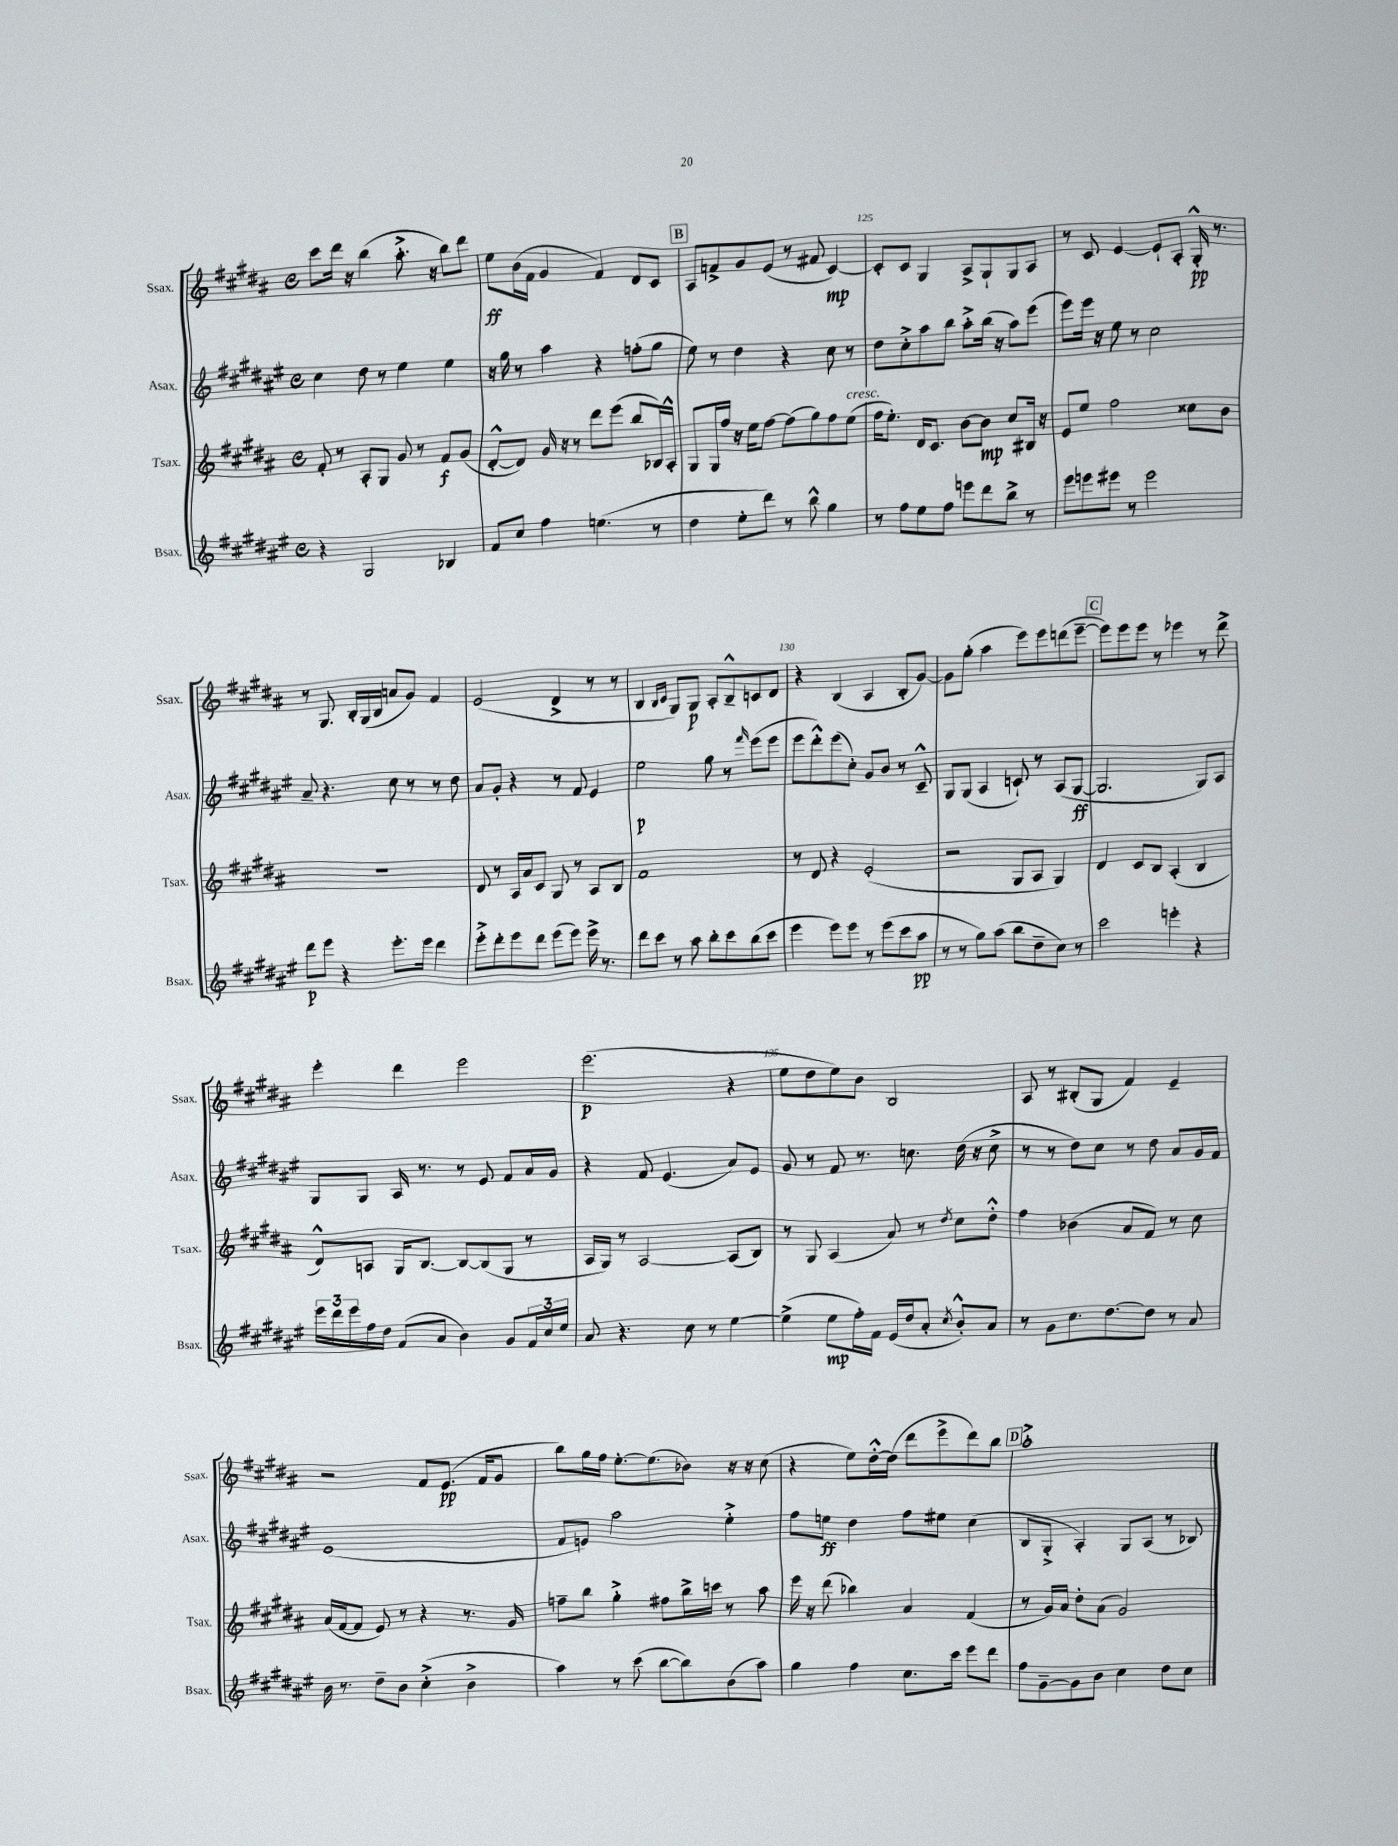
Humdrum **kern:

**kern	**dynam	**kern	**dynam	**kern	**dynam	**kern	**dynam
*part4	*part4	*part3	*part3	*part2	*part2	*part1	*part1
*staff4	*staff4	*staff3	*staff3	*staff2	*staff2	*staff1	*staff1
*I"Bsax.	*	*I"Tsax.	*	*I"Asax.	*	*I"Ssax.	*
*I'Bsax.	*	*I'Tsax.	*	*I'Asax.	*	*I'Ssax.	*
*clefG2	*	*clefG2	*	*clefG2	*	*clefG2	*
*k[f#c#g#d#a#e#]	*	*k[f#c#g#d#a#]	*	*k[f#c#g#d#a#e#]	*	*k[f#c#g#d#a#]	*
*M4/4	*	*M4/4	*	*M4/4	*	*M4/4	*
*met(c)	*	*met(c)	*	*met(c)	*	*met(c)	*
=122	=122	=122	=122	=122	=122	=122	=122
4r	.	8f#'/	.	4cc#\	.	8ccc#\L	.
.	.	8r	.	.	.	16ddd#\Jk	.
.	.	.	.	.	.	16r	.
2G#/	.	8A#'/L	.	8dd#\	.	(4bb\	.
.	.	8G#/J	.	8r	.	.	.
.	.	8g#/	.	4ee#\	.	8.aa#'^\	.
.	.	8r	.	.	.	.	.
.	.	.	.	.	.	16r	.
4B-X/	.	8f#/L	f	4ee#\	.	8bb\L)	.
.	.	(8g#/J	.	.	.	8ddd#\J	.
=123	=123	=123	=123	=123	=123	=123	=123
8f#/L	.	[8d#'^^/L	.	16r	.	8ee\L	ff
.	.	.	.	16gg#\	.	.	.
8cc#/J	.	8d#/J])	.	8r	.	(16b\L	.
.	.	.	.	.	.	16f#\JJ	.
4ff#\	.	16g#/	.	4aa#\	.	4g#/	.
.	.	16r	.	.	.	.	.
.	.	8r	.	.	.	.	.
(4.een\	.	8ddd#\L	.	4r	.	4f#/)	.
.	.	(8eee\J	.	.	.	.	.
.	.	8bb/L	.	(8ffn'\L	.	8d#/L	.
8r	.	16B-X/L)	.	8gg#\J	.	8c#/J	.
.	.	16A#'^^/JJ	.	.	.	.	.
!!LO:REH:place=s1:t=B
=124	=124	=124	=124	=124	=124	=124	=124
4dd#\	.	8G#/L	.	8ee#\)	.	8A#/L	.
.	.	16G#/L	.	8r	.	8fn^/	.
.	.	16ff#/JJ	.	.	.	.	.
8ee#'\L	.	16r	.	4dd#\	.	8g#/	.
.	.	16ee\KL	.	.	.	.	.
8ddd#\J)	.	[8ff#\J	.	.	.	(8e/J	.
8r	.	(8ff#\L]	.	4r	.	8r	.
8bb^^\	.	8gg#\)	.	.	.	8f#X/	.
4gg#\	.	8ff#\	.	8cc#\	.	[4c#/)	mp
!	!	!LO:TX:a:i:t=cresc.	!	!	!	!	!
.	.	(8ee\J	.	8r	.	.	.
=125	=125	=125	=125	=125	=125	=125	=125
8r	.	16ff#\KL	.	8dd#\L	.	8c#'/L]	.
.	.	8.ee'\J)	.	.	.	.	.
8ff#\L	.	.	.	8cc#'^\	.	8c#/J	.
8ee#\	.	16d#/KL	.	8aa#\	.	4G#/	.
.	.	8.c#/J	.	.	.	.	.
8ff#\J	.	.	.	8bb\J	.	.	.
8eeen\L	.	[8b\L	.	8aa#'^\L	.	8A#^/L	.
8ddd#\	.	8b\J]	mp	(16bb\Jk	.	8G#`/	.
.	.	.	.	16r	.	.	.
8bb^\J	.	8cc#/L	.	8aa#\L)	.	8G#/	.
8r	.	16B#X/Jk	.	(8eee#\J	.	8A#/J	.
.	.	16r	.	.	.	.	.
=126	=126	=126	=126	=126	=126	=126	=126
8eee#\L	.	8e/L	.	8eee#\L)	.	8r	.
8eeen\	.	8ee/J	.	16eee#\Jk	.	8c#/	.
.	.	.	.	16r	.	.	.
8eee#X\J	.	2ff#\	.	8ee#\	.	[4e/	.
8r	.	.	.	8r	.	.	.
2eee#\	.	.	.	2cc#\	.	8e`/L]	.
.	.	.	.	.	.	8A#'/J	.
.	.	8cc##X\L	.	.	.	16G#'^^/	pp
.	.	.	.	.	.	8.r	.
.	.	8b\J	.	.	.	.	.
!!LO:LB:g=z
=127	=127	=127	=127	=127	=127	=127	=127
8ddd#\L	p	1r	.	8a#~/	.	8r	.
8eee#\J	.	.	.	4.r	.	8.G#/	.
4r	.	.	.	.	.	.	.
.	.	.	.	.	.	16B'/LL	.
.	.	.	.	.	.	(16G#/	.
.	.	.	.	.	.	16B/JJ	.
8.eee#'\L	.	.	.	8cc#\	.	8an/L	.
.	.	.	.	8r	.	8g#/J)	.
16eee#\Jk	.	.	.	.	.	.	.
4ddd#\	.	.	.	8r	.	4f#/	.
.	.	.	.	8dd#\	.	.	.
=128	=128	=128	=128	=128	=128	=128	=128
8eee#'^\L	.	8d#/	.	8a#/L	.	(2e/	.
8ddd#'\	.	8r	.	8g#'/J	.	.	.
8eee#\	.	16A#/LL	.	4r	.	.	.
.	.	16a#/J	.	.	.	.	.
8ddd#\J	.	8c#/J	.	.	.	.	.
(8eee#\L	.	8G#/	.	8r	.	4d#^/	.
8eee#\J)	.	8r	.	8f#/	.	.	.
16eee#^\	.	8A#/L	.	4e#/	.	8r	.
8.r	.	.	.	.	.	.	.
.	.	8B/J	.	.	.	8r	.
=129	=129	=129	=129	=129	=129	=129	=129
8ddd#\L	.	1f#	.	2ee#\	p	4B/	.
8ccc#\J	.	.	.	.	.	.	.
.	.	.	.	.	.	16qqB/LL	.
.	.	.	.	.	.	16qqc#/JJ	.
8r	.	.	.	.	.	8G#/L)	.
8aa#\	.	.	.	.	.	8G#/J	p
8bb'\L	.	.	.	8gg#\	.	8A#'/L	.
8ccc#\	.	.	.	8r	.	8B~^^/	.
.	.	.	.	16qqfff#/	.	.	.
(8bb\	.	.	.	(8eee#\L	.	8cn/	.
8ccc#\J	.	.	.	8eee#\J	.	8d#/J	.
=130	=130	=130	=130	=130	=130	=130	=130
4eee#\	.	8r	.	8eee#\L	.	4r	.
.	.	8d#/	.	8ddd#'^^\)	.	.	.
8eee#\L)	.	4r	.	(8eee#\	.	(4B/	.
8eee#\J	.	.	.	8cc#'\J)	.	.	.
8r	.	(2e'/	.	8g#/L	.	4A#/	.
(8eee#\L	.	.	.	8b/J	.	.	.
8ccc#\	.	.	.	8r	.	8B'/L	.
8aa#\J	pp	.	.	8c#~^^/	.	[8g#/J)	.
=131	=131	=131	=131	=131	=131	=131	=131
8r	.	2r	.	8G#/L	.	8g#\L]	.
8r	.	.	.	(8G#/J	.	(8gg#'\J	.
8gg#\L)	.	.	.	4A#/	.	4aa#\	.
(8aa#\J	.	.	.	.	.	.	.
8bb\L	.	8G#/L	.	8cn`/)	.	8eee\L)	.
8dd#~\	.	8A#/J	.	8r	.	8eee\	.
8cc#\J)	.	4G#/)	.	(8A#/L	.	(8dddn\	.
8r	.	.	.	[8G#/J	ff	[8eee~\J	.
!!LO:REH:place=s1:t=C
=132	=132	=132	=132	=132	=132	=132	=132
2ccc#\	.	4d#/	.	2.G#/]	.	8eee\L])	.
.	.	.	.	.	.	8eee\	.
.	.	8c#/L	.	.	.	8eee\J	.
.	.	8B/J	.	.	.	8r	.
4eeen'\	.	(4A#'/	.	.	.	4eee-X\	.
4r	.	4B/	.	8G#/L)	.	8r	.
.	.	.	.	8A#/J	.	8ddd#^\	.
!!LO:LB:g=z
=133	=133	=133	=133	=133	=133	=133	=133
24eee#\LL	.	8d#^^/L)	.	8G#/L	.	4eee'\	.
24ddd#\	.	.	.	.	.	.	.
24eee#\	.	.	.	.	.	.	.
16ff#\	.	8An/J	.	8G#/J	.	.	.
16dd#\JJ	.	.	.	.	.	.	.
(8f#/L	.	16G#/KL	.	16A#/	.	4ddd#\	.
.	.	[8.B/J	.	8.r	.	.	.
8a#/J	.	.	.	.	.	.	.
4b\)	.	8B/L_	.	8r	.	2eee\	.
.	.	(8B/]	.	8e#/	.	.	.
8g#/L	.	8G#/J	.	8f#/L	.	.	.
24f#/L	.	8r	.	16a#/L	.	.	.
24cc#/	.	.	.	.	.	.	.
.	.	.	.	16g#/JJ	.	.	.
24ee#/JJ	.	.	.	.	.	.	.
=134	=134	=134	=134	=134	=134	=134	=134
8a#/	.	16A#/LL	.	4r	.	(2.eee\	p
.	.	16G#/JJ)	.	.	.	.	.
4.r	.	8r	.	.	.	.	.
.	.	[2A#/	.	8f#/	.	.	.
.	.	.	.	(4.e#/	.	.	.
8cc#\	.	.	.	.	.	.	.
8r	.	.	.	.	.	.	.
[4ee#\	.	(8A#/L]	.	8a#/L)	.	4r	.
.	.	8B/J)	.	8e#/J	.	.	.
=135	=135	=135	=135	=135	=135	=135	=135
(4ee#^\]	.	8r	.	8g#/	.	8ee\L	.
.	.	8G#/	.	8r	.	8dd#\	.
8ee#\L	mp	(4A#/	.	8f#/	.	8ee\)	.
16ff#'\L)	.	.	.	8.r	.	8b\J	.
16f#\JJ	.	.	.	.	.	.	.
(16e#/LL	.	8a#/)	.	.	.	2B/	.
16dd#/J	.	.	.	8.ccn\	.	.	.
8a#'/J	.	8r	.	.	.	.	.
8qcc#/	.	8qdd#/	.	.	.	.	.
8b'^^/L)	.	8cc#\L	.	(16dd#\	.	.	.
.	.	.	.	16r	.	.	.
8a#/J	.	8dd#'^^\J	.	8cc^\	.	.	.
=136	=136	=136	=136	=136	=136	=136	=136
8r	.	4ff#\	.	8r	.	8A#/	.
8g#\L	.	.	.	8r	.	8r	.
8.cc#\	.	(4b-X\	.	8dd#\L)	.	(8B#X'/L	.
.	.	.	.	8cc#\J	.	8G#/J	.
[8.dd#\	.	.	.	.	.	.	.
.	.	8a#/L	.	8r	.	4f#/)	.
8dd#\J]	.	8f#/J)	.	8dd#\	.	.	.
8r	.	8r	.	8a#/L	.	4e~/	.
8a#/	.	8cc#\	.	16g#/L	.	.	.
.	.	.	.	16f#/JJ	.	.	.
!!LO:LB:g=z
=137	=137	=137	=137	=137	=137	=137	=137
16b\	.	(16a#/LL	.	(1e#	.	2r	.
8.r	.	[16f#/J	.	.	.	.	.
.	.	8f#/J]	.	.	.	.	.
8dd#~\L	.	8e/)	.	.	.	.	.
8b\J	.	8r	.	.	.	.	.
(4cc#'^\	.	4r	.	.	.	8f#/L	.
.	.	.	.	.	.	(8.e/J	pp
4b^\	.	8.r	.	.	.	.	.
.	.	.	.	.	.	16f#/KL	.
.	.	.	.	.	.	8g#/J	.
.	.	16g#/	.	.	.	.	.
=138	=138	=138	=138	=138	=138	=138	=138
4aa#\)	.	8ffn~\L	.	8f#/L	.	8bb\L)	.
.	.	8bb\J	.	8en/J)	.	16gg#\L	.
.	.	.	.	.	.	16ff#\JJ	.
8r	.	4gg#'^\	.	2aa#\	.	[8.ee'\L	.
(8ccc#\	.	.	.	.	.	.	.
.	.	.	.	.	.	(8.ee\]	.
[8bb\L	.	8ff#X\L	.	.	.	.	.
8bb\])	.	16bb^\L	.	.	.	8b-X\J)	.
.	.	16cccn\JJ	.	.	.	.	.
(8b\	.	8r	.	4ee#'^\	.	16r	.
.	.	.	.	.	.	16r	.
8aa#\J)	.	8aa#\	.	.	.	(8cc#\	.
=139	=139	=139	=139	=139	=139	=139	=139
4gg#\	.	16eee\	.	8ff#\L	.	4r	.
.	.	16r	.	.	.	.	.
.	.	(8ddd#\	.	8een\J	ff	.	.
4ff#\	.	4bb-X\)	.	4dd#\	.	8ee\L)	.
.	.	.	.	.	.	[16dd#'^^\L	.
.	.	.	.	.	.	(16dd#\JJ]	.
8.cc#\L	.	4a#/	.	8ff#\L	.	8ddd#\L	.
.	.	.	.	8ee#X\J	.	8eee^\	.
16ccc#\Jk	.	.	.	.	.	.	.
8eee#\L	.	(4f#/	.	(4cc#\	.	8ddd#\)	.
8ddd#\J	.	.	.	.	.	8bb\J	.
!!LO:REH:place=s1:t=D
=140	=140	=140	=140	=140	=140	=140	=140
8ff#\L	.	8r	.	8B/L	.	1aa#'^	.
[8g#~\	.	16g#/LL)	.	8G#'^/J	.	.	.
.	.	16a#/JJ	.	.	.	.	.
8g#\]	.	8dd#'\L	.	4A#'/)	.	.	.
8b\J	.	(8a#\J	.	.	.	.	.
4cc#\	.	2g#/)	.	8G#/L	.	.	.
.	.	.	.	(8A#/J	.	.	.
8dd#\L	.	.	.	8r	.	.	.
8cc#\J	.	.	.	8B-X/)	.	.	.
==	==	==	==	==	==	==	==
*-	*-	*-	*-	*-	*-	*-	*-
